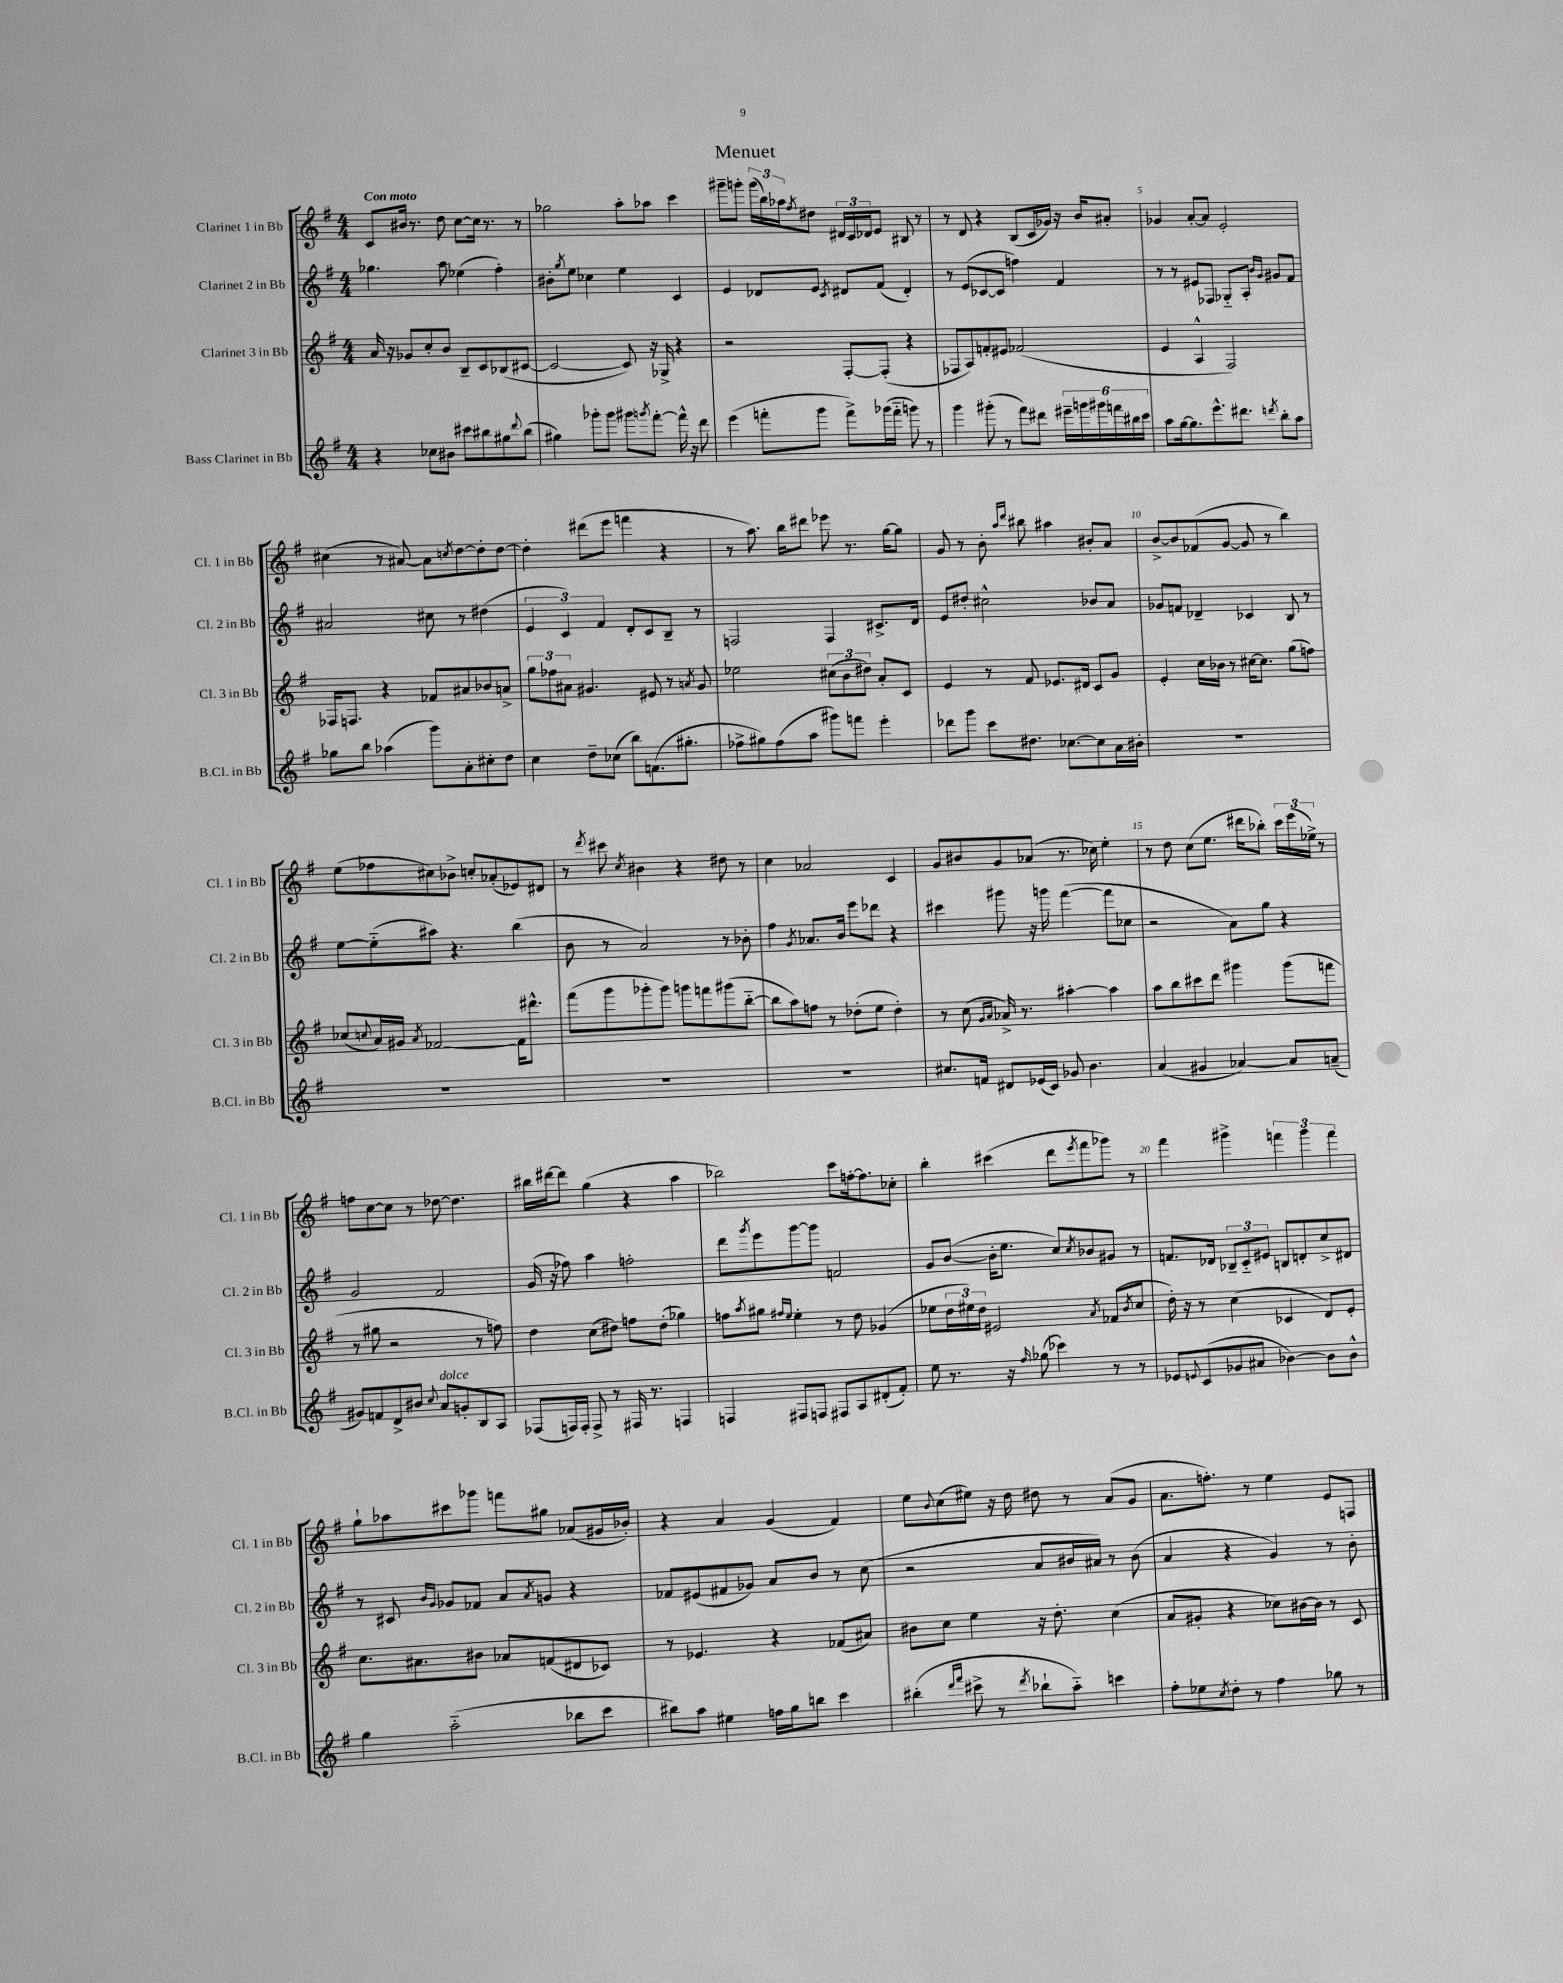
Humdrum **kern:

**kern	**kern	**kern	**kern
*part4	*part3	*part2	*part1
*staff4	*staff3	*staff2	*staff1
*I"Bass Clarinet in Bb	*I"Clarinet 3 in Bb	*I"Clarinet 2 in Bb	*I"Clarinet 1 in Bb
*I'B.Cl. in Bb	*I'Cl. 3 in Bb	*I'Cl. 2 in Bb	*I'Cl. 1 in Bb
*clefG2	*clefG2	*clefG2	*clefG2
*k[f#]	*k[f#]	*k[f#]	*k[f#]
*M4/4	*M4/4	*M4/4	*M4/4
=1	=1	=1	=1
!	!	!	!LO:TX:a:B:t=Con moto
4r	16a/	4.gg-X\	8c/L
.	16r	.	.
.	8g-X/L	.	16b#X/Jk
.	.	.	8.r
8cc-X\L	8cc'/	.	.
8b#X\J	8b/J	8aa\	8dd\
8ccc#X\L	8B~/L	(4ee-X\	[8cc\L
8bb#X\	8c/	.	16cc\Jk]
.	.	.	8.r
8gg#X\	(8B-X/	4ff#'\)	.
8qqddd/	.	.	.
(8bb#\J	[8c#X/J	.	8r
=2	=2	=2	=2
4gg#X\)	2c#/_	8b#X'\L	2gg-X\
.	.	8qgg/	.
.	.	8ee\J	.
8ggg-X'\L	.	4cc-X\	.
8ggg-\J	.	.	.
8ggg#X\L	8c#/])	4ee\	8aa'\L
8qgggn/	.	.	.
[8fff#'\J	16r	.	8aa-X\J
.	16G-X^/	.	.
16fff#^^\]	4r	4c/	4ccc\
16r	.	.	.
8ddd\	.	.	.
=3	=3	=3	=3
(4eee\	2r	4e/	8ggg#X~\L
.	.	.	8gggn'\J
8fffn'\L	.	8d-X/L	(24ggg\LL
.	.	.	24bb\)
.	.	.	24aa-X\J
.	.	.	8qff#/
8ggg\J	.	8e/J	8dd#X\J
.	.	8qc/	.
8fff^\L)	[8F#'/L	8d#X/L	24d#X/LL
.	.	.	24c/
.	.	.	24d-X/J
(16ggg-X\L	(8F#'/J]	(8f#/J	8e/J
16fff\JJ	.	.	.
8gggn\)	4r	4d#'/)	8B#X/
8r	.	.	8r
=4	=4	=4	=4
4ggg\	8F-X/L	8r	8r
.	8A/)	(8e/L	8d/
(8ggg#X'\	8fn'/	[8c-X/	4r
8r	8e#X/J	8c-/J]	.
8fff#\L)	(2f-X/	4ffn\)	(8B/L
8ddd#X\J	.	.	16c/L
.	.	.	16g-X/JJ)
24eee#X~\LL	.	4f#/	16r
24gggn\	.	.	.
.	.	.	16b/KL
24ggg#X\	.	.	.
24fffn\	.	.	8a#X'/J
24bb#X\	.	.	.
24ccc\JJ	.	.	.
=5	=5	=5	=5
8aa\L	4e/	8r	4g-X/
[16gg\k	.	8r	.
8.gg\]	.	.	.
.	4A^^/	8e#X/L	[8a'/L
8.eee^^\	.	8F-X/J	8a/J]
.	2F#/)	8G-X/L	2e'/
8.ddd#X\J	.	.	.
.	.	8A'/J	.
.	.	16qqb/LL	.
8qdddn/	.	16qqg/JJ	.
8bb'\L	.	8g#X/L	.
8aa\J	.	8f#/J	.
!!LO:LB:g=z
=6	=6	=6	=6
8gg-X\L	16F-X/KL	2a#X/	(4cc#X\
.	8.Fn/J	.	.
8bb\J	.	.	.
(4aa-X\	4r	.	8r
.	.	.	[8a#X/)
8ggg\L)	8f-X/L	8cc#X\	8a#\L]
.	.	.	8qccn/
8a'\	8a#X/	8r	[8dd\
8cc#X'\	8b-X/	(4dd#X\	8dd'\]
8dd\J	8an^/J	.	[8dd\J
=7	=7	=7	=7
4cc\	12gg\L	6e/	4dd'\]
.	12ff-X\	.	.
.	12a#X\J	6c/)	.
8dd~\L	4.g#X/	.	(8ddd#X\L
.	.	6f#/	.
(8cc-X\J	.	.	8eee\J
8bb\L)	.	8d'/L	4fffn\
(8.fn\	8e#X/	8c/	.
.	8r	8B~/J	4r
8.gg#X'\J	.	.	.
.	8qan/	.	.
.	8g#/	8r	.
=8	=8	=8	=8
8ff-X^\L	2ee-X\	2Fn/	8r
8gg#X\)	.	.	8.aa\)
(8ff-\	.	.	.
.	.	.	16bb\KL
8aa\J	.	.	8ddd#X\J
8ggg#X\L)	(12cc#X\L	4F/	8eee-X\
.	12b\	.	.
8fffn\J	.	.	8.r
.	12dd#X\J)	.	.
4eee'\	8a'/L	8.c#X^/L	.
.	.	.	[16gg\KL
.	8c/J	.	8gg\J]
.	.	16d/Jk	.
=9	=9	=9	=9
8ddd-X\L	4e/	8e/L	8g/
8ggg\J	.	8dd#X'/J	8r
8ccc\L	8r	2cc#X^^\	8b'\
.	.	.	16qqaa/LL
.	.	.	16qqddd/JJ
8.dd#X\J	8f#/	.	8bb#X\
.	8.e-X/L	.	4aa#X\
[8.cc-X\L	.	.	.
.	16d#X/Jk	.	.
8cc-\]	8c/L	8b-X/L	8b#X'/L
16a\L	8g/J	8a/J	8a/J
16b#X'\JJ	.	.	.
=10	=10	=10	=10
1r	4e'/	8g-X/L	[8b^/L
.	.	8fn/J	8b/]
.	16cc\LL	4d-X~/	(8f-X/
.	16b-X\JJ	.	.
.	8r	.	[8g/J
.	[16cc#X\KL	4c-X/	8g/]
.	8.cc#\J]	.	.
.	.	.	8r
.	(8gg\L	8B/	4bb\)
.	8ffn\J)	8r	.
!!LO:LB:g=z
=11	=11	=11	=11
1r	(8cc-X/L	[8ee\L	(8ee\L
.	8qqccn/	.	.
.	16a/L)	(8ee\]	8ff-X\
.	16g#X/JJ	.	.
.	8qa/	.	.
.	[2f-X/	8aa#X\J)	8cc#X\)
.	.	4.r	8b-X^\J
.	.	.	8ccn'/L
.	.	.	(8a-X'/
.	16f-\KL]	(4bb\	8e-X/)
.	8.ddd#X^^\J	.	.
.	.	.	8d#X/J
=12	=12	=12	=12
1r	(8fff#\L	8b\	8r
.	.	.	8qddd/
.	8ggg\	8r	8ccc#X\
.	.	.	8qcc/
.	8ggg-X'\	2a/)	4b#X\
.	8ggg-\J)	.	.
.	8gggn\L	.	4r
.	8fffn\	.	.
.	(8ggg#X\	8r	8dd#X\
.	[8bb\J	8b-X'\	8r
=13	=13	=13	=13
1r	8bb\L]	4ff#\	4cc\
.	8aa\)	.	.
.	.	8qg/	.
.	8ffn\J	8.a-X/L	2a-X/
.	8r	.	.
.	.	16b/Jk	.
.	(8dd-X'\L	8eee\L	.
.	8ee\J	8ddd-X\J	.
.	4dd-'\)	4r	4c/
=14	=14	=14	=14
8.cc#X/L	8r	4ccc#X\	8g/L
.	(8cc\	.	8b#X/
16fn/Jk	.	.	.
.	16qqg/LL	.	.
.	16qqa/JJ	.	.
8d#X/L	16a-X^/)	8ggg#X\	8g/
.	8.r	.	.
(16e-X/L	.	16r	(8a-X/J
16c/JJ)	.	16gggn\	.
8g-X/	[4aa#X'\	([4fff#\	8.r
4.b\	.	.	.
.	.	.	16cc-X\)
.	4aa#\]	8fff#\L]	4ee'\
.	.	8cc-X\J	.
=15	=15	=15	=15
(4a/	8aa\L	2r	8r
.	8bb\	.	8dd\
4g#X/	8ccc#X\	.	(8cc\L
.	8ddd\J	.	8.ee\J
[4a-X/)	4ggg#X\	8a\L)	.
.	.	.	16ddd#X\KL
.	.	8gg\J	8bb-X'\J)
8a-/L]	(8ggg#\L	4r	24ccc\LL
.	.	.	(24eee\
.	.	.	24ee-X^\JJ)
(8an~/J	8fffn\J	.	8r
!!LO:LB:g=z
=16	=16	=16	=16
8g#X/L)	8r	2g/	8ffn\L
8fn/	8gg#X\	.	[8cc\
8d^/	2r	.	8cc\J]
8b#X/J	.	.	8r
8qqcc/	.	.	.
!LO:TX:a:i:t=dolce	!	!	!
8a/L	.	2f#/	[8dd-X\
8gn'/	.	.	4.dd-\]
8B/	8r	.	.
8A/J	8ffn\)	.	.
=17	=17	=17	=17
(8F-X/L	4dd\	(16g/	16bb#X\LL
.	.	16r	[16ddd#X\J
16Fn/L)	.	8ff-X\)	8ddd#\J]
16F'/JJ	.	.	.
8F^/	(8cc\L	4aa\	(4gg\
8r	8dd#X\J)	.	.
16F#X/	8ffn\L	2ffn'\	4r
8.r	.	.	.
.	(8dd#'\J	.	.
4Fn/	4gg-X\)	.	4aa\
=18	=18	=18	=18
4Fn/	8ffn\L	8ddd\L	2bb-X\)
.	8qaa/	8qggg/	.
.	8gg#X\J	8eee\	.
.	16qqff#X/LL	.	.
.	16qqee/JJ	.	.
8F#X/L	4ee'\	[8ggg\	.
8Fn/J	.	8ggg\J]	.
8F#X/L	8r	2fn/	8ccc\L
8A/	8dd\	.	[16ffn'\k
.	.	.	8.ff\]
(8d#X'/	(4g-X/	.	.
8f#'/J)	.	.	8cc-X'\J
=19	=19	=19	=19
8ee\	8ee-X\L	8g/L	4bb'\
8.r	24dd\L	([8b/J	.
.	24ee#X\)	.	.
.	24dd\JJ	.	.
.	2e#X/	16b'\KL]	(4ccc#X\
16r	.	8.ee\J	.
16qqff#/	.	.	.
(8gg-X\	.	.	.
4ccc-X\)	.	8cc/L)	8ddd\L
.	.	8qcc/	8qeee/
.	.	8b-X/	8fff#\
.	8qa/	.	.
8r	(8f-X/L	8g#X/J	8ggg-X\J)
.	8qb/	.	.
8r	8cc/J	8r	8r
=20	=20	=20	=20
8e-X/L	16dd'\)	8.fn/L	4fff#\
.	16r	.	.
8qqen/	.	.	.
(8c/	8r	.	.
.	.	16d-X/Jk	.
8g-X/	(4cc\	12B-X~/L	4ggg#X^\
.	.	12c/	.
8a#X/J	.	.	.
.	.	12e#X/J	.
[4b-X\)	4c-X/	8Bn/L	6fffn\
.	.	8dn'/	.
.	.	.	6ggg#\
8b-\L]	8d/L)	8cc^/	.
.	.	.	6fff\
8b-^^\J	8e'/J	8d#X/J	.
!!LO:LB:g=z
=21	=21	=21	=21
4gg\	8.cc\L	8r	8gg`\L
.	.	8c#X/	8aa-X\
.	8.a#X\	.	.
.	.	16qqb/LL	.
.	.	16qqg/JJ	.
(2aa\	.	8g-X/L	8ccc#X\
.	8b#X\J	8f-X/J	8ggg-X\J
.	8a-X/L	8a/L	8fffn\L
.	.	8qa/	.
.	(8fn/	8gn/J	8gg#X\J
8bb-X\L	8d#X/	4r	(8a-X/L
8ccc\J	8c-X/J)	.	16g#X/L
.	.	.	16b-X'/JJ)
=22	=22	=22	=22
8bb#X\L)	8r	8f-X/L	4r
8aa\J	4.e-X/	(8e#X/	.
4ee#X\	.	8f#X/	4a/
.	.	8g-X/J)	.
16ffn\LL	4r	8a/L	(4g/
16gg\J	.	.	.
8bbn\J	.	8b/J	.
4ccc\	(8f-X/L	8r	4f#/)
.	8a#X/J)	(8cc\	.
=23	=23	=23	=23
(4bb#X'\	8b#X\L	2r	8ee\L
.	.	.	8qqb/
.	8cc\J	.	(8cc\
16qqddd/LL	.	.	.
16qqfff#/JJ	.	.	.
8ccc#X^\	4ee\	.	8ee#X\J)
8r	.	.	16r
.	.	.	16dd\
8qddd/	.	.	.
8bb-X`\L	16r	8a/L	8dd#X\
.	8.dd'\	.	.
8aa\J)	.	16b#X/L	8r
.	.	16a#X/JJ)	.
4cccn\	(4cc\	8r	(8a/L
.	.	(8b#\	8g/J
=24	=24	=24	=24
8ff#'\L	8a/L	4a/	8.a\L
8ee-X\	8g#X'/J	.	.
.	.	.	8.ffn'\J)
8qcc/	.	.	.
8dd'\J	4r	4r	.
8r	.	.	8r
4ff#\	8cc-X\L)	4g/)	4ee\
.	[16b#X\L	.	.
.	16b#\JJ]	.	.
8gg-X\	8r	8r	8e/L
8r	8c/	8b'\	8Fn/J
==	==	==	==
*-	*-	*-	*-
